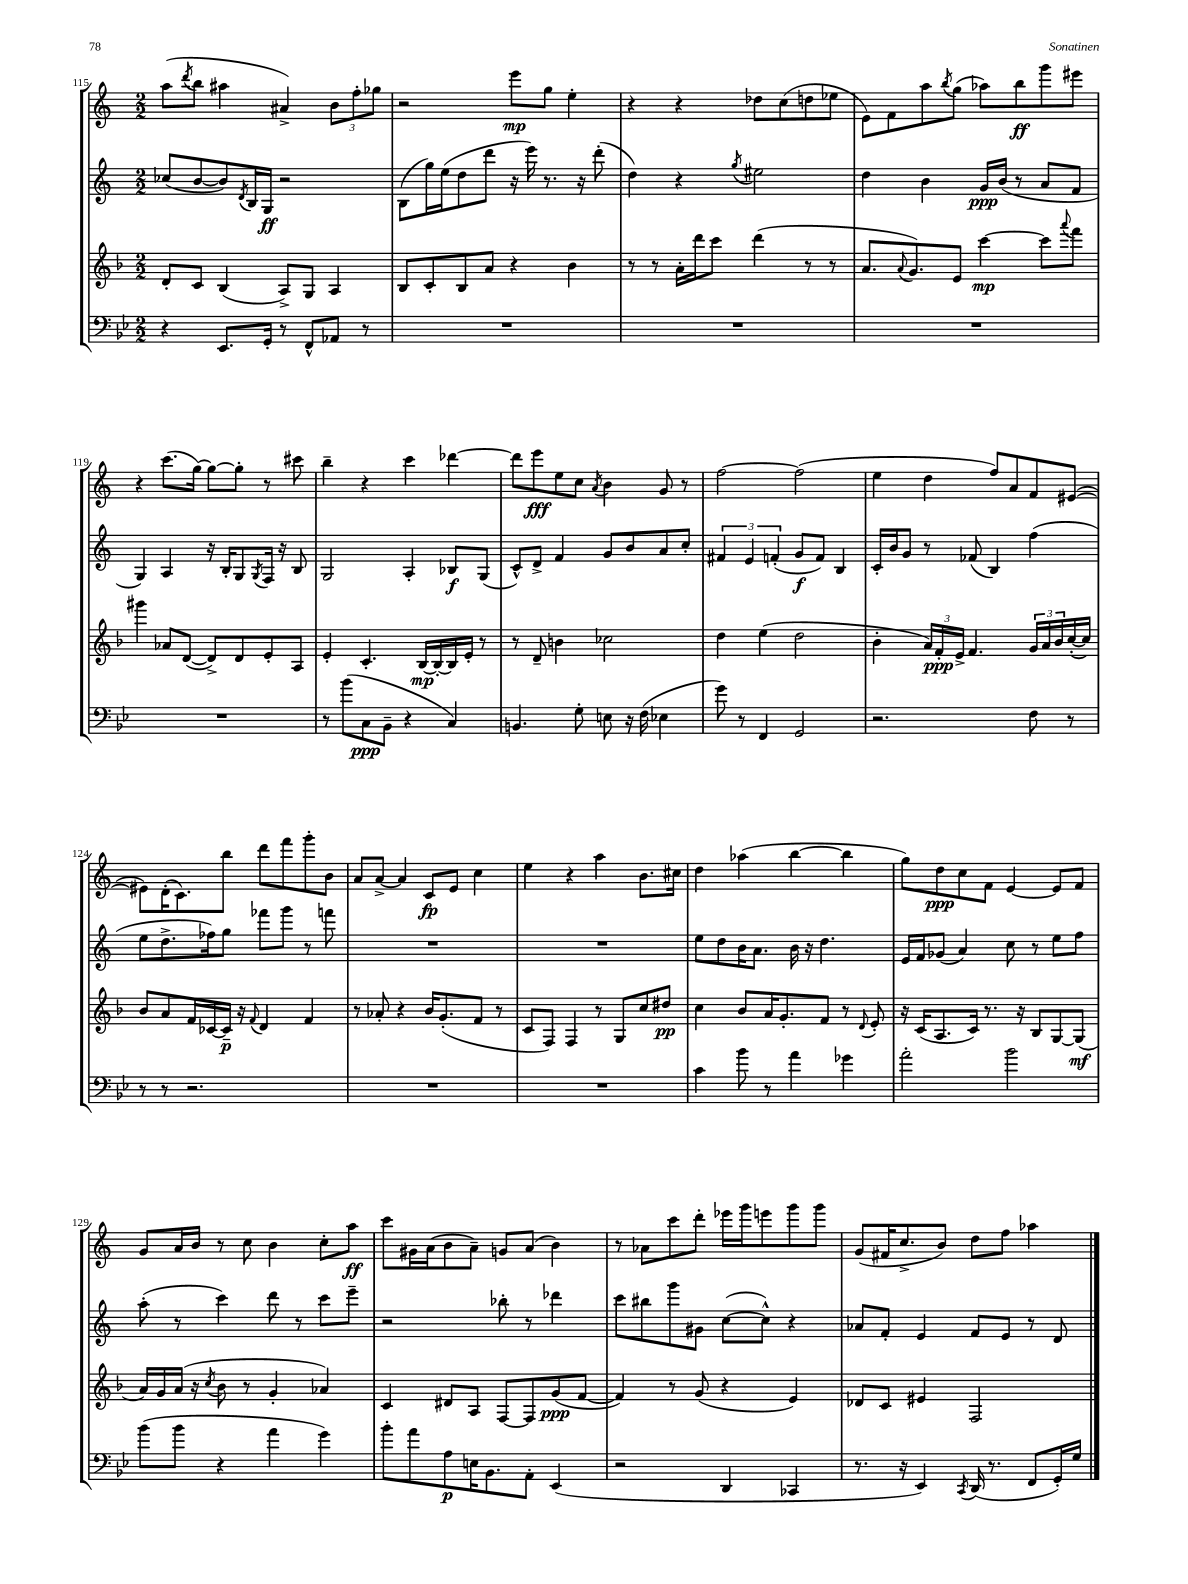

**kern	**dynam	**kern	**dynam	**kern	**dynam	**kern	**dynam
*part4	*part4	*part3	*part3	*part2	*part2	*part1	*part1
*staff4	*staff4	*staff3	*staff3	*staff2	*staff2	*staff1	*staff1
*clefF4	*	*clefG2	*	*clefG2	*	*clefG2	*
*k[b-e-]	*	*k[b-]	*	*k[]	*	*k[]	*
*M2/2	*	*M2/2	*	*M2/2	*	*M2/2	*
=115	=115	=115	=115	=115	=115	=115	=115
4r	.	8d'/L	.	(8cc-X/L	.	(8aa\L	.
.	.	.	.	.	.	8qddd/	.
.	.	8c/J	.	[8b/	.	8bb\J	.
8.EE-/L	.	(4B-/	.	8b/])	.	4aa#X\	.
.	.	.	.	8qd/	.	.	.
.	.	.	.	16B/L	.	.	.
16GG'/Jk	.	.	.	16G/JJ	ff	.	.
8r	.	8A^/L)	.	2r	.	4a#X^/)	.
8FF^^/L	.	8G/J	.	.	.	.	.
8AA-X/J	.	4A/	.	.	.	12b\L	.
.	.	.	.	.	.	12ff'\	.
8r	.	.	.	.	.	.	.
.	.	.	.	.	.	12gg-X\J	.
=116	=116	=116	=116	=116	=116	=116	=116
1r	.	8B-/L	.	(8B\L	.	2r	.
.	.	8c'/	.	16gg\L)	.	.	.
.	.	.	.	(16ee\J	.	.	.
.	.	8B-/	.	8dd\	.	.	.
.	.	8a/J	.	8ddd\J	.	.	.
.	.	4r	.	16r	.	8eee\L	mp
.	.	.	.	16eee\)	.	.	.
.	.	.	.	8.r	.	8gg\J	.
.	.	4b-\	.	.	.	4ee'\	.
.	.	.	.	16r	.	.	.
.	.	.	.	(8ddd'\	.	.	.
=117	=117	=117	=117	=117	=117	=117	=117
1r	.	8r	.	4dd\)	.	4r	.
.	.	8r	.	.	.	.	.
.	.	16a'\LL	.	4r	.	4r	.
.	.	16ddd\J	.	.	.	.	.
.	.	8ccc\J	.	.	.	.	.
.	.	.	.	8qgg/	.	.	.
.	.	(4ddd\	.	2ee#X\	.	8dd-X\L	.
.	.	.	.	.	.	(8cc\	.
.	.	8r	.	.	.	8ddn\	.
.	.	8r	.	.	.	8ee-X\J	.
=118	=118	=118	=118	=118	=118	=118	=118
1r	.	8.a/L	.	4dd\	.	8e\L)	.
.	.	.	.	.	.	8f\	.
.	.	8qqa/	.	.	.	.	.
.	.	8.g/)	.	.	.	.	.
.	.	.	.	4b\	.	8aa\	.
.	.	.	.	.	.	8qbb/	.
.	.	8e/J	.	.	.	(8gg\J	.
.	.	[4ccc\	mp	16g/LL	ppp	8aa-X\L)	.
.	.	.	.	(16b/JJ	.	.	.
.	.	.	.	8r	.	8bb\	ff
.	.	8ccc\L]	.	8a/L	.	8ggg\	.
.	.	8qqaaa/	.	.	.	.	.
.	.	8fff\J	.	8f/J	.	8eee#X\J	.
!!LO:LB:g=z
=119	=119	=119	=119	=119	=119	=119	=119
1r	.	4ggg#X\	.	4G/)	.	4r	.
.	.	8a-X/L	.	4A/	.	(8.ccc\L	.
.	.	([8d/J	.	.	.	.	.
.	.	.	.	.	.	[16gg\Jk)	.
.	.	8d^/L])	.	16r	.	8gg\L_	.
.	.	.	.	16B'/KL	.	.	.
.	.	8d/	.	8G/	.	8gg'\J]	.
.	.	.	.	8qG/	.	.	.
.	.	8e'/	.	16F/Jk	.	8r	.
.	.	.	.	16r	.	.	.
.	.	8A/J	.	8B/	.	8ccc#X\	.
=120	=120	=120	=120	=120	=120	=120	=120
8r	.	4e'/	.	2G/	.	4bb~\	.
(8b-\L	.	.	.	.	.	.	.
8C\	ppp	4.c'/	.	.	.	4r	.
8BB-~\J	.	.	.	.	.	.	.
4r	.	.	.	4A'/	.	4ccc\	.
.	.	[16B-/LL	mp	.	.	.	.
.	.	16B-'/_	.	.	.	.	.
4C/)	.	16B-/]	.	8B-X/L	f	[4ddd-X\	.
.	.	16e'/JJ	.	.	.	.	.
.	.	8r	.	(8G/J	.	.	.
=121	=121	=121	=121	=121	=121	=121	=121
4.BBn/	.	8r	.	8c^^/L)	.	8ddd-\L]	.
.	.	8d~/	.	8d^/J	.	8eee\	fff
.	.	4bn\	.	4f/	.	8ee\	.
8G'\	.	.	.	.	.	8cc\J	.
.	.	.	.	.	.	8qa/	.
8En\	.	2cc-X\	.	8g/L	.	4b\	.
16r	.	.	.	8b/	.	.	.
(16F\	.	.	.	.	.	.	.
4E-X\	.	.	.	8a/	.	8g/	.
.	.	.	.	8cc'/J	.	8r	.
=122	=122	=122	=122	=122	=122	=122	=122
8g\)	.	4dd\	.	6f#X/	.	[2ff\	.
8r	.	.	.	.	.	.	.
.	.	.	.	6e/	.	.	.
4FF/	.	(4ee\	.	.	.	.	.
.	.	.	.	(6fn'/	.	.	.
2GG/	.	2dd\	.	8g/L	f	(2ff\]	.
.	.	.	.	8f/J)	.	.	.
.	.	.	.	4B/	.	.	.
=123	=123	=123	=123	=123	=123	=123	=123
2.r	.	4b-'\	.	16c'/LL	.	4ee\	.
.	.	.	.	16b/J	.	.	.
.	.	.	.	8g/J	.	.	.
.	.	24a/LL)	.	8r	.	4dd\	.
.	.	24f'/	ppp	.	.	.	.
.	.	24e^/JJ	.	.	.	.	.
.	.	4.f/	.	(8f-X/	.	.	.
.	.	.	.	4B/)	.	8ff/L)	.
.	.	.	.	.	.	8a/	.
8F\	.	24g/LL	.	(4ff\	.	8f/	.
.	.	24a/	.	.	.	.	.
.	.	24b-/	.	.	.	.	.
8r	.	([16cc'/	.	.	.	([8e#X/J	.
.	.	16cc/JJ])	.	.	.	.	.
!!LO:LB:g=z
=124	=124	=124	=124	=124	=124	=124	=124
8r	.	8b-/L	.	8ee\L	.	8e#X\L])	.
8r	.	8a/	.	8.dd^\	.	(16d'\K	.
.	.	.	.	.	.	8.c\)	.
2.r	.	16f/L	.	.	.	.	.
.	.	[16c-X/	.	16ff-X\k)	.	.	.
.	.	16c-~/JJ]	p	8gg\J	.	8bb\J	.
.	.	16r	.	.	.	.	.
.	.	8qqf/	.	.	.	.	.
.	.	4d/	.	8fff-X\L	.	8ddd\L	.
.	.	.	.	8ggg\J	.	8fff\	.
.	.	4f/	.	8r	.	8ggg'\	.
.	.	.	.	8fffn\	.	8b\J	.
=125	=125	=125	=125	=125	=125	=125	=125
1r	.	8r	.	1r	.	8a/L	.
.	.	8a-X'/	.	.	.	[8a^/J	.
.	.	4r	.	.	.	4a/]	.
.	.	16b-/KL	.	.	.	8c/L	fp
.	.	(8.g'/	.	.	.	.	.
.	.	.	.	.	.	8e/J	.
.	.	8f/J	.	.	.	4cc\	.
.	.	8r	.	.	.	.	.
=126	=126	=126	=126	=126	=126	=126	=126
1r	.	8c/L	.	1r	.	4ee\	.
.	.	8F/J)	.	.	.	.	.
.	.	4F/	.	.	.	4r	.
.	.	8r	.	.	.	4aa\	.
.	.	8G/L	.	.	.	.	.
.	.	8cc/	.	.	.	8.b\L	.
.	.	8dd#X/J	pp	.	.	.	.
.	.	.	.	.	.	16cc#X\Jk	.
=127	=127	=127	=127	=127	=127	=127	=127
4c\	.	4cc\	.	8ee\L	.	4dd\	.
.	.	.	.	8dd\	.	.	.
8b-\	.	8b-/L	.	16b\K	.	(4aa-X\	.
.	.	.	.	8.a\J	.	.	.
8r	.	16a/K	.	.	.	.	.
.	.	8.g'/	.	.	.	.	.
4a\	.	.	.	16b\	.	[4bb\	.
.	.	.	.	16r	.	.	.
.	.	8f/J	.	4.dd\	.	.	.
4g-X\	.	8r	.	.	.	4bb\]	.
.	.	8qqd/	.	.	.	.	.
.	.	8e'/	.	.	.	.	.
=128	=128	=128	=128	=128	=128	=128	=128
2a'\	.	16r	.	16e/LL	.	8gg\L)	.
.	.	(16c/KL	.	16f/J	.	.	.
.	.	8.A/	.	(8g-X/J	.	8dd\	ppp
.	.	.	.	4a/)	.	8cc\	.
.	.	16c/Jk)	.	.	.	.	.
.	.	8.r	.	.	.	8f\J	.
2b-\	.	.	.	8cc\	.	[4e/	.
.	.	16r	.	.	.	.	.
.	.	8B-/L	.	8r	.	.	.
.	.	[8G/	.	8ee\L	.	8e/L]	.
.	.	(8G/J]	mf	8ff\J	.	8f/J	.
!!LO:LB:g=z
=129	=129	=129	=129	=129	=129	=129	=129
(8b-\L	.	16a/LL)	.	(8aa'\	.	8g/L	.
.	.	16g/	.	.	.	.	.
8b-\J	.	(16a/JJ	.	8r	.	16a/L	.
.	.	16r	.	.	.	16b/JJ	.
.	.	8qcc/	.	.	.	.	.
4r	.	8b-\	.	4ccc\)	.	8r	.
.	.	8r	.	.	.	8cc\	.
4a\	.	4g'/	.	8ddd\	.	4b\	.
.	.	.	.	8r	.	.	.
4g\)	.	4a-X/)	.	8ccc\L	.	8cc'\L	.
.	.	.	.	8eee~\J	.	8aa\J	ff
=130	=130	=130	=130	=130	=130	=130	=130
8b-'\L	.	4c/	.	2r	.	8ccc\L	.
8a\	.	.	.	.	.	16g#X\L	.
.	.	.	.	.	.	(16a\J	.
8A\	p	8d#X/L	.	.	.	8b\	.
16En\K	.	8A/J	.	.	.	8a~\J)	.
8.BB-\	.	.	.	.	.	.	.
.	.	[8F/L	.	8bb-X'\	.	8gn/L	.
8AA'\J	.	8F/]	.	8r	.	(8a/J	.
(4EE-/	.	(8g/	ppp	4ddd-X\	.	4b\)	.
.	.	[8f/J	.	.	.	.	.
=131	=131	=131	=131	=131	=131	=131	=131
2r	.	4f/])	.	8ccc\L	.	8r	.
.	.	.	.	8bb#X\	.	8a-X\L	.
.	.	8r	.	8ggg\	.	8ccc\	.
.	.	(8g/	.	8g#X\J	.	8ddd'\J	.
4DD/	.	4r	.	([8cc\L	.	16eee-X\LL	.
.	.	.	.	.	.	16ggg\J	.
.	.	.	.	8cc^^\J])	.	8eeen\	.
4CC-X/	.	4e/)	.	4r	.	8ggg\	.
.	.	.	.	.	.	8ggg\J	.
=132	=132	=132	=132	=132	=132	=132	=132
8.r	.	8d-X/L	.	8a-X/L	.	(8g/L	.
.	.	8c/J	.	8f'/J	.	16f#X/K	.
16r	.	.	.	.	.	8.cc^/	.
4EE-/)	.	4e#X/	.	4e/	.	.	.
.	.	.	.	.	.	8b/J)	.
8qCC/	.	.	.	.	.	.	.
(16DD/	.	2F/	.	8f/L	.	8dd\L	.
8.r	.	.	.	.	.	.	.
.	.	.	.	8e/J	.	8ff\J	.
8FF/L	.	.	.	8r	.	4aa-X\	.
16GG'/L)	.	.	.	8d/	.	.	.
16G/JJ	.	.	.	.	.	.	.
==	==	==	==	==	==	==	==
*-	*-	*-	*-	*-	*-	*-	*-
